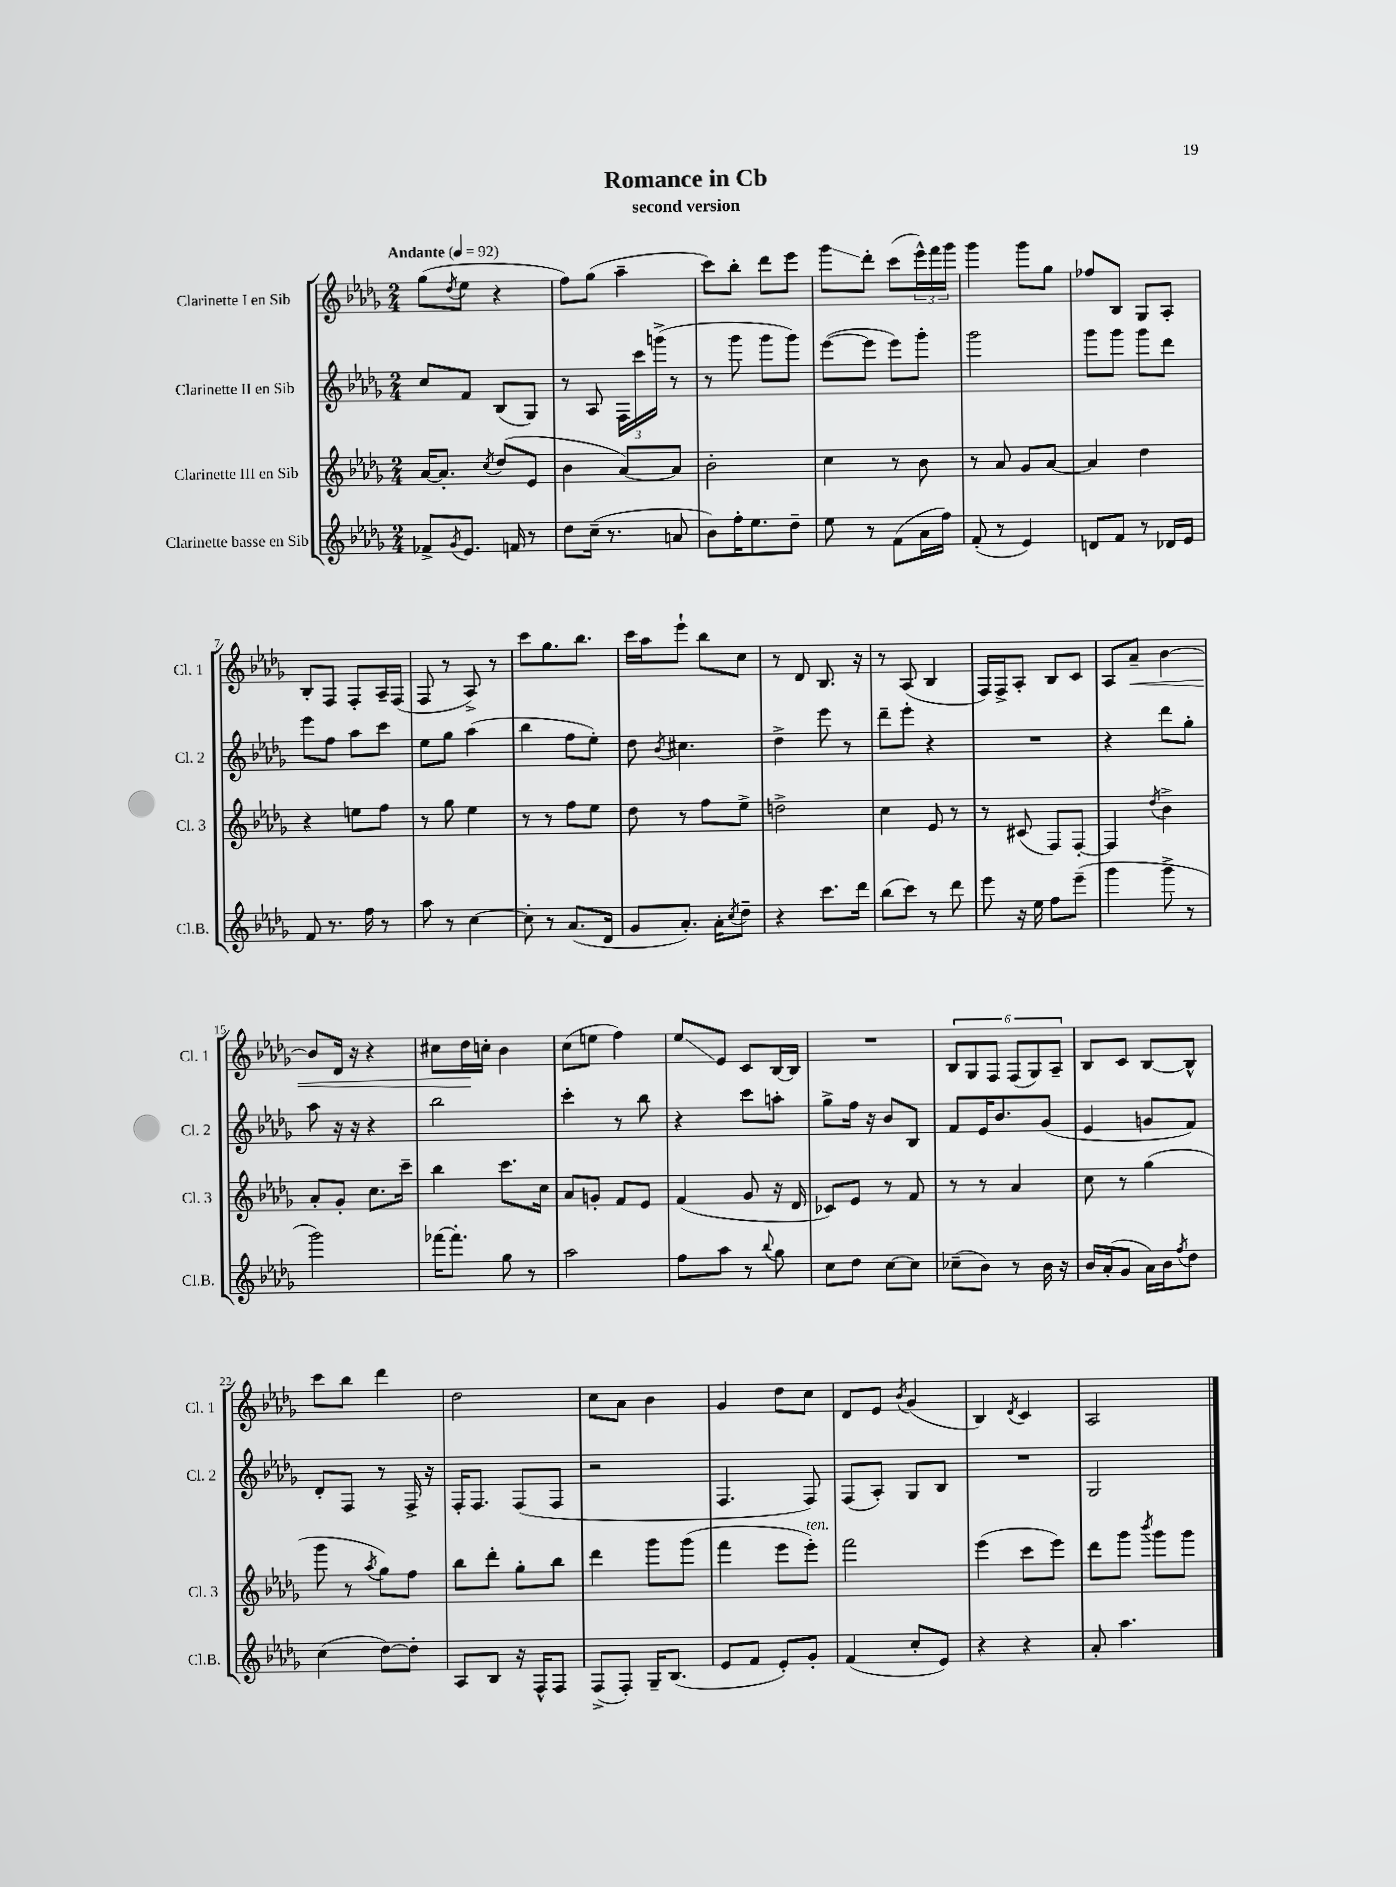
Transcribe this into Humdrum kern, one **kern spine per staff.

**kern	**kern	**kern	**kern
*staff4	*staff3	*staff2	*staff1
*clefG2	*clefG2	*clefG2	*clefG2
*k[b-e-a-d-g-]	*k[b-e-a-d-g-]	*k[b-e-a-d-g-]	*k[b-e-a-d-g-]
*M2/4	*M2/4	*M2/4	*M2/4
*MM92	*MM92	*MM92	*MM92
8f-^/L	[16a-/LK	8cc/L	(8gg-\L
.	8.a-'/]J	.	.
8qg-/	.	.	8qdd-/
8.e-/J	.	8f/J	8ee-\J
.	8qcc/	.	.
.	(8dd-/L	(8B-/L	4r
16f/	.	.	.
8r	8e-/J	8G-/J)	.
=	=	=	=
8dd-\L	4b-\	8r	8ff\L)
(16cc~\Jk	.	8A-/	(8gg-\J
8.r	.	.	.
.	[8a-/L)	24F\LL	4aa-~\
.	.	24ccc\	.
.	.	(24ggg^\JJ	.
8a/	8a-/]J	8r	.
=	=	=	=
8b-\L)	2b-'\	8r	8ccc\L)
16ff'\K	.	8ggg-\	8bb-'\J
8.ee-\	.	.	.
.	.	8ggg-\L	8ddd-\L
8dd-~\J	.	8ggg-\J)	8eee-\J
=	=	=	=
8ee-\	4cc\	([8eee-\L	8ggg-\L
8r	.	8eee-\]J	8ddd-'\J
(8f\L	8r	8eee-\L)	(8ccc\L
16a-\L	8b-\	8ggg-'\J	24eee-^^\L)
.	.	.	24fff\
16ff\JJ)	.	.	.
.	.	.	24ggg-\JJ
=	=	=	=
(8f'/	8r	2ggg-\	4ggg-\
8r	8a-/	.	.
4e-/)	8g-/L	.	8ggg-\L
.	[8a-/J	.	8gg-\J
=	=	=	=
8d/L	4a-/]	8ggg-\L	8ff-/L
8f/J	.	8ggg-\J	8B-/J
8r	4dd-\	8ggg-\L	8G-/L
16d-/LL	.	8ddd-\J	8A-'/J
16e-/JJ	.	.	.
=	=	=	=
8f/	4r	8eee-\L	8B-'/L
8.r	.	8ff\J	8F/J
.	8ee\L	8aa-\L	8F'/L
16ff\	.	.	.
8r	8ff\J	8ccc\J	16A-~/L
.	.	.	(16F/JJ
=	=	=	=
8aa-\	8r	8ee-\L	8F/
8r	8gg-\	8gg-\J	8r
[4cc\	4ee-\	(4aa-\	8A-^/)
.	.	.	8r
=	=	=	=
8cc'\]	8r	4bb-\	8ccc\L
8r	8r	.	8.gg-\
(8.a-/L	8ff\L	8ff\L	.
.	.	.	8.bb-\J
.	8ee-\J	8ee-'\J)	.
16d-/Jk	.	.	.
=	=	=	=
8g-/L	8dd-\	8dd-\	16ccc\LL
.	.	.	16aa-\J
.	.	8qb-/	.
8.a-'/J)	8r	4.cc#\	8eee-`\J
.	8ff\L	.	8bb-\L
16a-'\LK	.	.	.
8qcc/	.	.	.
8dd-~\J	8ee-^\J	.	8cc\J
=	=	=	=
4r	2dd^\	4dd-^\	8r
.	.	.	8d-/
8.ccc\L	.	8eee-\	8.B-/
.	.	8r	.
16ddd-\Jk	.	.	16r
=	=	=	=
(8bb-\L	4cc\	8ddd-~\L	8r
8ccc\J)	.	8eee-'\J	(8A-/
8r	8e-/	4r	4B-/
8ddd-\	8r	.	.
=	=	=	=
8eee-\	8r	2r	16F/LL)
.	.	.	16F^/J
16r	(8c#/	.	8A-'/J
16ee-\	.	.	.
8ff\L	8F/L)	.	8B-/L
(8eee-~\J	[8F'/J	.	8c/J
=	=	=	=
4ggg-\	4F/]	4r	8A-/L
.	.	.	8a-~/J
.	8qdd-/	.	.
8ggg-^\	4b-^\	8ddd-\L	[4b-\
8r	.	8gg-'\J	.
=	=	=	=
2ggg-\)	8a-'/L	8aa-\	8b-/]L
.	8g-'/J	16r	16d-/Jk
.	.	16r	16r
.	8.cc\L	4r	4r
.	16ccc~\Jk	.	.
=	=	=	=
[16fff-\LK	4bb-\	2bb-\	8cc#\L
8.fff-'\]J	.	.	.
.	.	.	16dd-\L
.	.	.	16cc'\JJ
8gg-\	8.ccc\L	.	4b-\
8r	.	.	.
.	16cc\Jk	.	.
=	=	=	=
2aa-\	8a-/L	4ccc'\	(8cc\L
.	8g'/J	.	8ee\J
.	8f/L	8r	4ff\)
.	8e-/J	8bb-\	.
=	=	=	=
8ff\L	(4f/	4r	8ee-/L
8aa-\J	.	.	8e-/J
8r	8g-/	8ccc\L	8c/L
8qqbb-/	.	.	.
8gg-\	16r	8aa'\J	[16B-/L
.	16d-/	.	16B-/]JJ
=	=	=	=
8cc\L	8c-/L)	8gg-^\L	2r
8dd-\J	8e-/J	16ff\Jk	.
.	.	16r	.
[8cc\L	8r	8b-/L	.
8cc\]J	8f/	8B-/J	.
=	=	=	=
(8cc-~\L	8r	8f/L	12B-/L
.	.	.	12G-/
8b-\J)	8r	16e-/K	.
.	.	.	12F/J
.	.	8.b-/	.
8r	4a-/	.	(12F/L
.	.	.	12G-/)
16b-\	.	(8g-/J	.
.	.	.	12A-~/J
16r	.	.	.
=	=	=	=
16b-/LL	8cc\	4e-/	8B-/L
(16a-'/J	.	.	.
8g-/J	8r	.	8c/J
16a-\LL)	(4gg-\	8g/L	[8B-/L
16b-\J	.	.	.
8qff/	.	.	.
8dd-\J	.	8f/J)	8B-^^/]J
=	=	=	=
(4cc\	8ggg-\	8d-'/L	8ccc\L
.	8r	8F/J	8bb-\J
.	8qaa-/	.	.
[8dd-\L)	8gg-\L)	8r	4ddd-\
8dd-'\]J	8ff\J	16F^/	.
.	.	16r	.
=	=	=	=
8A-/L	8bb-\L	16F'/LK	2dd-\
.	.	8.F/J	.
8B-/J	8ddd-'\J	.	.
16r	8gg-'\L	(8F/L	.
16F^^/LK	.	.	.
8F/J	8bb-\J	8F/J	.
=	=	=	=
(8F^/L	4ddd-\	2r	8cc\L
8F'/J)	.	.	8a-\J
16G-~/LK	8ggg-\L	.	4b-\
(8.B-/J	.	.	.
.	(8ggg-\J	.	.
=	=	=	=
8e-/L	4fff\	4.F/	4g-/
8f/J	.	.	.
8e-'/L)	8eee-\L	.	8dd-\L
8g-'/J	8eee-'\J)	8F/)	8cc\J
=	=	=	=
(4f/	2fff\	(8F/L	8d-/L
.	.	8A-'/J)	8e-/J
.	.	.	8qb-/
8cc'/L	.	8G-/L	(4g-/
8e-/J)	.	8B-/J	.
=	=	=	=
4r	(4eee-\	2r	4B-/)
.	.	.	8qd-/
4r	8ccc\L	.	4c/
.	8eee-\J)	.	.
=	=	=	=
8a-'/	8ddd-\L	2G-/	2A-/
4.aa-\	8ggg-\J	.	.
.	8qbbb-/	.	.
.	8ggg-\L	.	.
.	8ggg-\J	.	.
==	==	==	==
*-	*-	*-	*-
